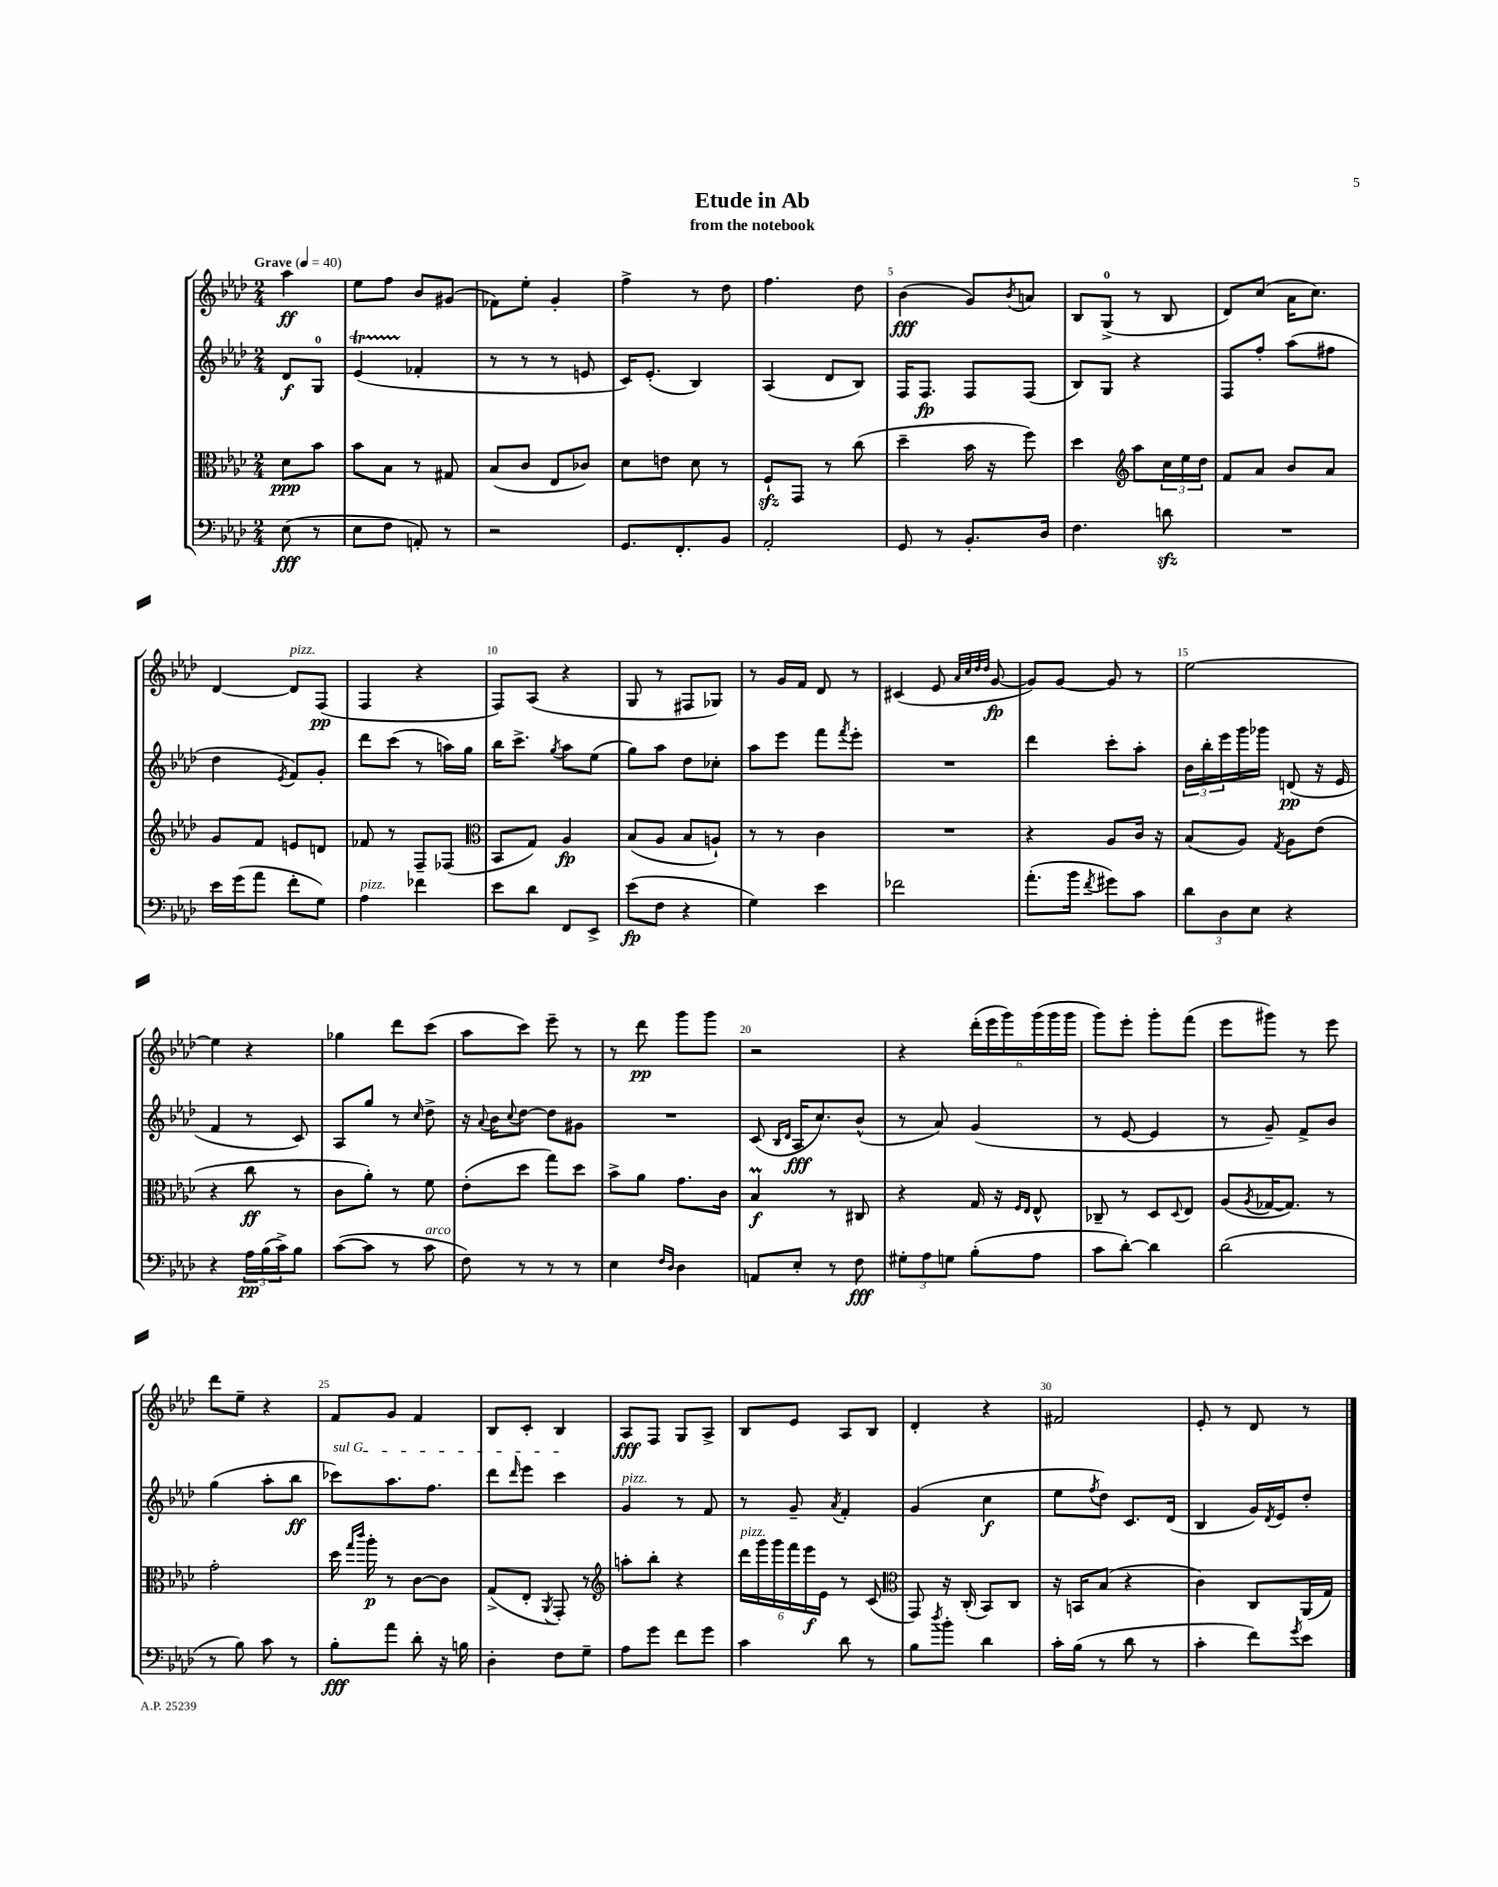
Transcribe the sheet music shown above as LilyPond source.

\header { title = "Etude in Ab" subtitle = "from the notebook" }
<<
\new StaffGroup <<
\new Staff = "s0" {
    \clef treble \key aes \major \numericTimeSignature \time 2/4 \partial 4 \tempo "Grave" 4 = 40
    aes''4\ff |
    ees''8 f''8 bes'8 gis'8( |
    fes'8) ees''8-. g'4-. |
    f''4-> r8 des''8 |
    f''4. des''8 |
    bes'4\fff( g'8) \acciaccatura { bes'8 } a'8 |
    bes8 g8-0->( r8 bes8 |
    des'8) c''8( aes'16 c''8.) |
    des'4~ des'8^\markup { \italic "pizz." } f8\pp( |
    f4 r4 |
    f8) aes8( r4 |
    g8 r8 fis8 ges8) |
    r8 g'16 f'16 des'8 r8 |
    cis'4( ees'8 \grace { aes'32 c''32 des''32 des''32 } g'8~\fp |
    g'8) g'8~ g'8 r8 |
    ees''2~ |
    ees''4 r4 |
    ges''4 des'''8 c'''8( |
    aes''8 c'''8) ees'''8-- r8 |
    r8 des'''8\pp g'''8 g'''8 |
    r2 |
    r4 \tuplet 6/4 { des'''16-.( ees'''16 g'''16) g'''16( g'''16 g'''16 } |
    g'''8) ees'''8-. g'''8-. f'''8( |
    ees'''8 gis'''8) r8 ees'''8 |
    des'''8 ees''8-- r4 |
    f'8 g'8 f'4 |
    bes8 c'8-. bes4 |
    aes8\fff f8 g8 aes8-> |
    bes8 ees'8 aes8 bes8 |
    des'4-. r4 |
    fis'2 |
    ees'8-. r8 des'8 r8 \bar "|." |
}
\new Staff = "s1" {
    \clef treble \key aes \major \numericTimeSignature \time 2/4 \partial 4
    des'8\f g8-0 |
    ees'4\startTrillSpan( fes'4-.\stopTrillSpan |
    r8 r8 r8 e'8 |
    c'16) ees'8.-.( bes4) |
    aes4( des'8 bes8) |
    f16 f8.\fp f8 f8( |
    bes8) g8 r4 |
    f8 f''8-. aes''8( fis''8 |
    des''4 \acciaccatura { ees'8 } f'8) g'8-. |
    des'''8 c'''8( r8 a''16) g''16 |
    bes''16 c'''8.-> \acciaccatura { g''8 } aes''8 ees''8( |
    g''8) aes''8 des''8 ces''8-. |
    aes''8 ees'''8 f'''8 \acciaccatura { f'''8 } ees'''8-. |
    R2 |
    des'''4 c'''8-. aes''8-. |
    \tuplet 3/2 { bes'16 bes''16-. ees'''16 } g'''16 ges'''16 d'8\pp( r16 ees'16 |
    f'4 r8 c'8) |
    aes8 g''8 r8 \grace { c''16 } des''8-> |
    r16 \appoggiatura { aes'8 } bes'16 \appoggiatura { c''8 } des''8~ des''8 gis'8 |
    R2 |
    c'8( \grace { bes16 des'16 } aes16\fff c''8.) bes'8-^( |
    r8 aes'8) g'4( |
    r8 ees'8~ ees'4 |
    r8 g'8--) f'8-> bes'8 |
    g''4( aes''8-. bes''8\ff |
    \once \override TextSpanner.bound-details.left.text = \markup { \italic "sul G" } ces'''8\startTextSpan) aes''8. f''8. |
    des'''8 \grace { des'''16 } ees'''8 c'''4\stopTextSpan |
    g'4^\markup { \italic "pizz." } r8 f'8 |
    r8 g'8-- \acciaccatura { aes'8 } f'4-. |
    g'4( c''4\f |
    ees''8 \acciaccatura { f''8 } des''8) c'8. des'16( |
    bes4 g'16) \acciaccatura { des'8 } ees'16 des''8-. \bar "|." |
}
\new Staff = "s2" {
    \clef alto \key aes \major \numericTimeSignature \time 2/4 \partial 4
    des'8\ppp bes'8 |
    bes'8 bes8 r8 gis8 |
    bes8( c'8 ees8 ces'8) |
    des'8 e'8 des'8 r8 |
    f8-!\sfz g,8 r8 c''8( |
    des''4-- bes'16 r16 f''8) |
    des''4 \clef treble aes''8 \tuplet 3/2 { c''16 ees''16 des''16 } |
    f'8 aes'8 bes'8 aes'8 |
    g'8 f'8 e'8 d'8 |
    fes'8 r8 f8-- fes8( |
    \clef alto bes,8 g8) aes4\fp |
    bes8( aes8 bes8 a8-!) |
    r8 r8 c'4 |
    R2 |
    r4 aes8 c'16 r16 |
    bes8( aes8) \acciaccatura { g8 } aes8 ees'8( |
    r4 c''8\ff r8 |
    c'8 aes'8-.) r8 f'8 |
    ees'8-.( des''8 g''8) des''8 |
    bes'8-> aes'8 g'8. c'16 |
    bes4\prall\f r8 cis8 |
    r4 g16 r16 \grace { f16 ees16 } ees8-^ |
    ces8-- r8 des8 \appoggiatura { des8 } ees8 |
    aes8( \acciaccatura { aes8 } ges16~ ges8.) r8 |
    g'2-. |
    des''16 \grace { g''16 c'''16 } aes''16-.\p r8 c'8~ c'8 |
    g8->( ees8-. \acciaccatura { aes,8 } g,8-.) r8 |
    \clef treble a''8-. bes''8-. r4 |
    \tuplet 6/4 { des'''16^\markup { \italic "pizz." } g'''16 g'''16 f'''16 ees'''16\f ees'16 } r8 c'8( |
    \clef alto g,8) r16 c16-.( bes,8) c8 |
    r16 b,16 bes8( r4 |
    c'4) c8 aes,16( g16) \bar "|." |
}
\new Staff = "s3" {
    \clef bass \key aes \major \numericTimeSignature \time 2/4 \partial 4
    ees8\fff( r8 |
    ees8 f8 a,8-.) r8 |
    r2 |
    g,8. f,8.-. bes,8 |
    aes,2-. |
    g,8 r8 bes,8.-. des16 |
    f4. d'8\sfz |
    R2 |
    ees'16 g'16( aes'8 f'8-. g8) |
    aes4^\markup { \italic "pizz." } fes'4 |
    ees'8 des'8 f,8 ees,8-> |
    ees'8\fp( f8 r4 |
    g4) ees'4 |
    fes'2 |
    aes'8.-.( bes'16 \acciaccatura { f'8 } gis'8) c'8 |
    \tuplet 3/2 { des'8 des8 ees8 } r4 |
    r4 \tuplet 3/2 { aes16\pp bes16( c'16->) } bes8 |
    c'8~( c'8 r8 c'8^\markup { \italic "arco" } |
    f8) r8 r8 r8 |
    ees4 \grace { f16 des16 } des4 |
    a,8 ees8-. r8 f8\fff |
    \tuplet 3/2 { gis8-. aes8 g8 } bes8-.( aes8 |
    c'8 des'8~-.) des'4 |
    des'2( |
    r8 bes8) c'8 r8 |
    bes8-.\fff aes'8 des'8-. r16 b16 |
    des4-. f8 g8-- |
    aes8 g'8 f'8 g'8 |
    c'4 des'8 r8 |
    bes8 \acciaccatura { des''8 } bes'8-. des'4 |
    c'16-. bes16( r8 des'8 r8 |
    c'4-. f'8) \acciaccatura { g'8 } ees'8 \bar "|." |
}
>>
>>
\layout { \context { \Score \override BarNumber.break-visibility = ##(#f #t #t) barNumberVisibility = #(every-nth-bar-number-visible 5) } }
